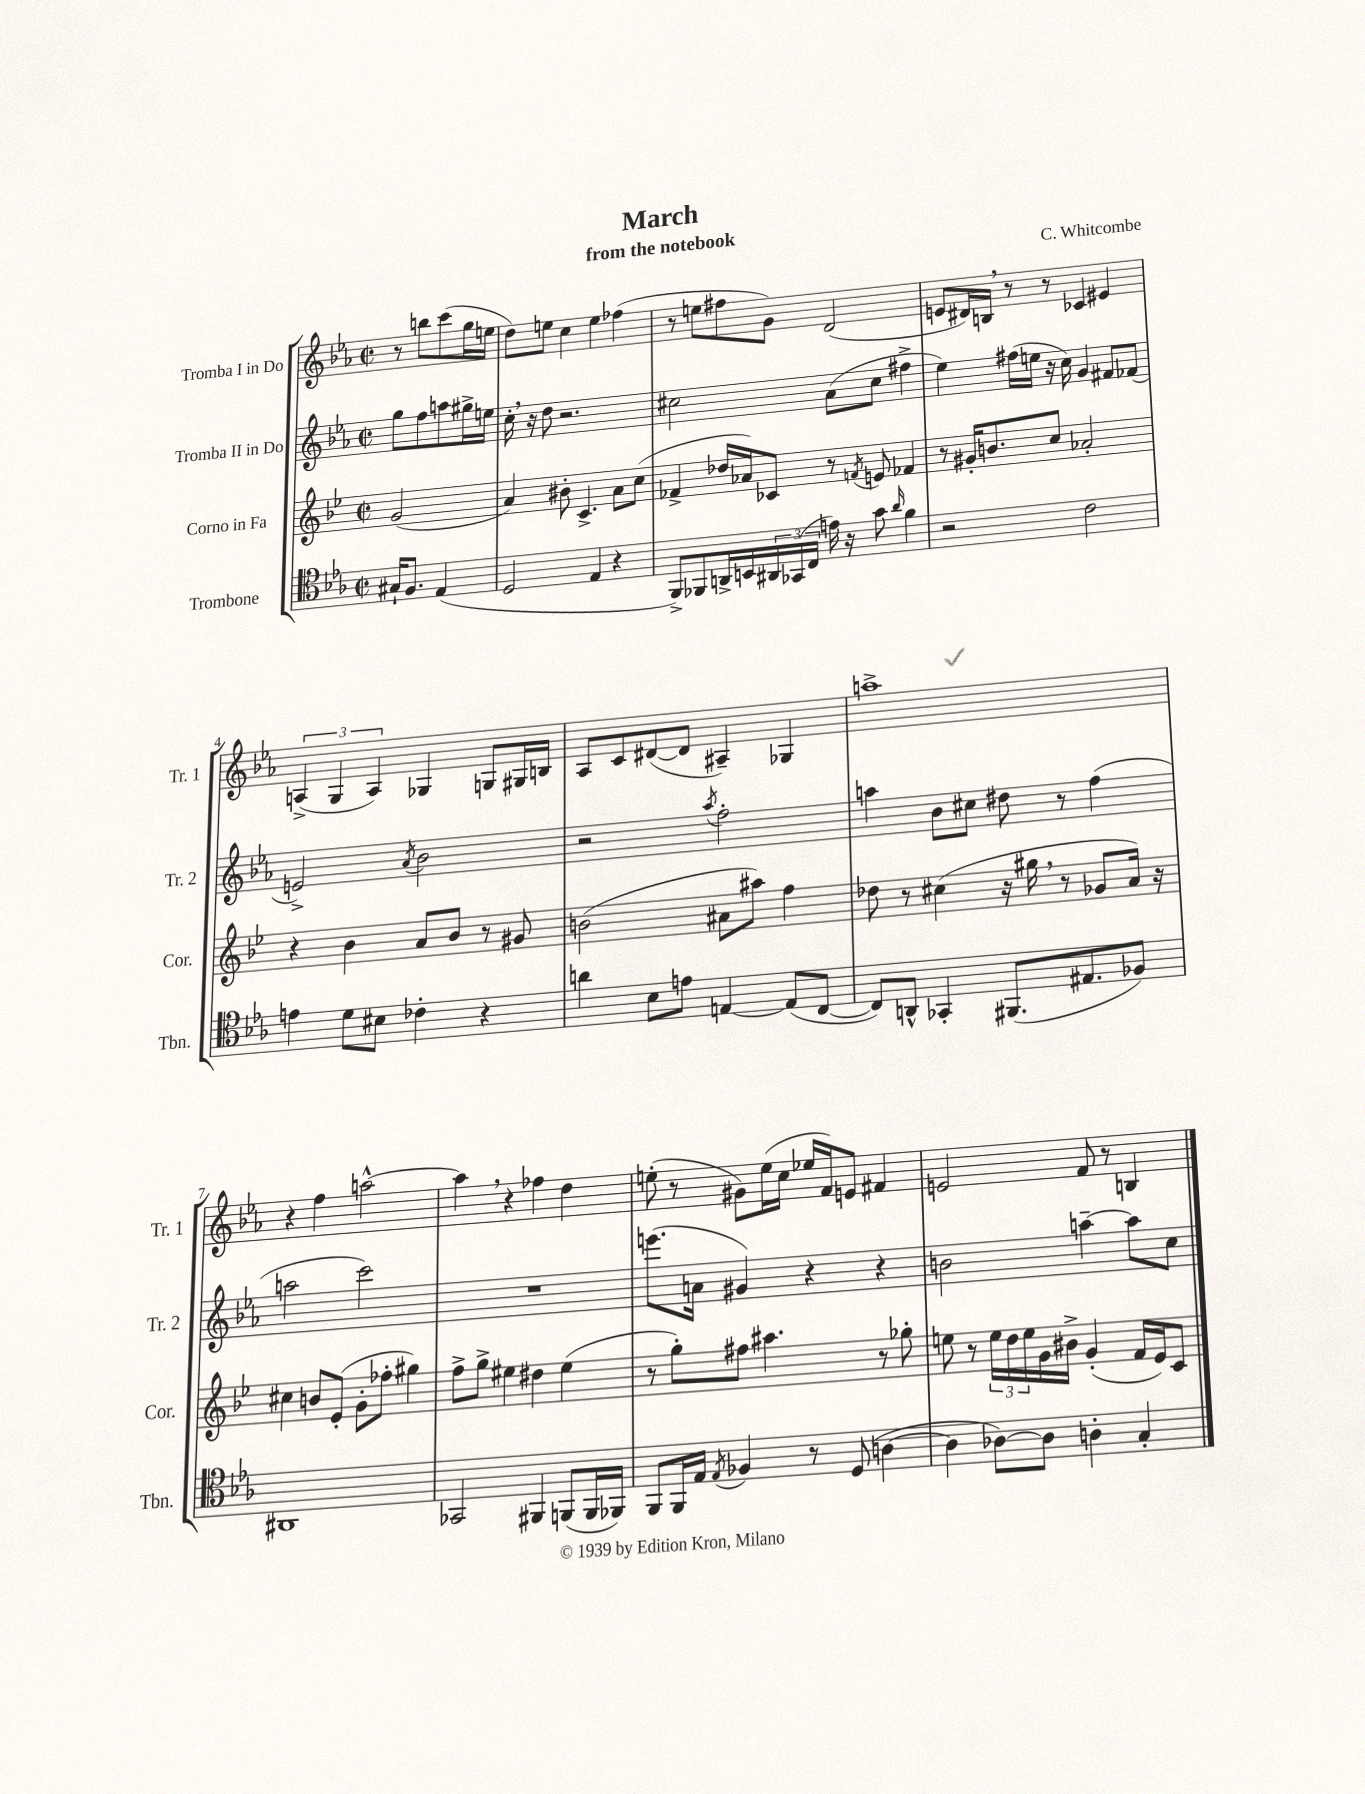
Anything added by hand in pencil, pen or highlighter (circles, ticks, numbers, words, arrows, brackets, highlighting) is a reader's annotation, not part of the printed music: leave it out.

**kern	**kern	**kern	**kern
*part4	*part3	*part2	*part1
*staff4	*staff3	*staff2	*staff1
*I"Trombone	*I"Corno in Fa	*I"Tromba II in Do	*I"Tromba I in Do
*I'Tbn.	*I'Cor.	*I'Tr. 2	*I'Tr. 1
*clefC4	*clefG2	*clefG2	*clefG2
*k[b-e-a-]	*k[b-e-]	*k[b-e-a-]	*k[b-e-a-]
*M2/2	*M2/2	*M2/2	*M2/2
*met(c|)	*met(c|)	*met(c|)	*met(c|)
=	=	=	=
16G#X`/KL	(2g/	8gg\L	8r
8.F/J	.	.	.
.	.	8ff\	8bbn\L
(4E-/	.	8aan\	(8ccc\
.	.	16gg#X^\L	16gg\L
.	.	16een\JJ	16een\JJ
=1	=1	=1	=1
2D/	4a/)	16cc',\	8dd\L)
.	.	16r	.
.	.	8dd\	8een\J
.	8b#X'\	2.r	4cc\
.	4.c^/	.	.
4E-/	.	.	4ee\
4r	8a\L	.	(4ff-X\
.	(8cc\J	.	.
=2	=2	=2	=2
8FF^/L)	4f-X^/	2cc#X\	8r
8FF-X/	.	.	8een\L
16AAn^/L	16dd-X/LL	.	8ff#X\
16BBn/	16a-X/J)	.	.
24AA#X/	8c-X/J	.	8g\J)
(24GG-X/	.	.	.
24C/JJ	.	.	.
16en\)	8r	(8a-\L	(2d/
16r	.	.	.
.	8qfn/	.	.
8g\	8en/	8cc#\J	.
16qqa-/	.	.	.
4f\	4f-X/	4ff#X^\	.
=3	=3	=3	=3
2r	8r	4ee-\)	8en/L
.	16g#X'/KL	.	16d#X/L)
.	8.bn/	.	16Bn,/JJ
.	.	(16ff#X\LL	8r
.	.	16een\JJ	.
.	8cc/J	16r	8r
.	.	16cc\)	.
2c\	2a-X'/	4g/	4c-X/
.	.	8f#X/L	4e#X/
.	.	(8f-X/J	.
!!LO:LB:g=z
=4	=4	=4	=4
4en\	4r	2en^/)	(6An^/
.	.	.	6G/
8d\L	4b-\	.	.
.	.	.	6A/)
8B#X\J	.	.	.
.	.	8qa-/	.
4c-X'\	8a/L	2b-\	4G-X/
.	8b-/J	.	.
4r	8r	.	8Gn/L
.	8g#X/	.	16G#X/L
.	.	.	16Bn/JJ
=5	=5	=5	=5
4an\	(2bn\	2r	8A-/L
.	.	.	8c/
8B-\L	.	.	([8d#X/
8en\J	.	.	8d#/J]
.	.	8qaa-/	.
[4En/	8a#X\L	2ff'\	4A#X~/)
.	8aa#X\J)	.	.
(8E/L]	4ff\	.	4G-X/
[8C/J	.	.	.
=6	=6	=6	=6
8C/L])	8dd-X\	4aan\	1aan^
8AAn^^/J	8r	.	.
4GG-X'/	(4cc#X\	8b-\L	.
.	.	8cc#X\J	.
(8.FF#X/L	16r	8dd#X\	.
.	16gg#X,\	.	.
.	8r	8r	.
8.E#X/	.	.	.
.	8g-X/L	(4ff\	.
8F-X/J)	16a/Jk)	.	.
.	16r	.	.
!!LO:LB:g=z
=7	=7	=7	=7
1AA#X	4cc#X\	2aan\	4r
.	8bn/L	.	4ff\
.	(8e-'/J	.	.
.	8g'\L	2ccc\)	[2aan^^\
.	8ff-X'\J	.	.
.	4gg#X\)	.	.
=8	=8	=8	=8
2GG-X/	8ff^\L	1r	4aa,\]
.	8gg^\J	.	.
.	4ee#X\	.	4r
4FF#X/	4dd#X\	.	4ff-X\
(8FFn/L	(4ee#\	.	4dd\
16FF/L	.	.	.
16FF-X/JJ)	.	.	.
=9	=9	=9	=9
8FF/L	8r	(8.eeen\L	(8een'\
16FF/L	8gg'\L)	.	8r
16E-/JJ	.	16an\Jk	.
8qE-/	.	.	.
4F-X/	8ff#X\J	4g#X/)	8g#X\L)
.	4.aa#X\	.	(16ee\L
.	.	.	16cc\JJ
8r	.	4r	16ee-X/LL
.	.	.	16f/J)
(8D/	.	.	8en/J
[4An\	8r	4r	4f#X/
.	8gg-X'\	.	.
=10	=10	=10	=10
4A\]	8een\	2bn\	2en/
.	8r	.	.
[8A-X\L)	24ee\LL	.	.
.	24dd\	.	.
.	24ee\	.	.
8A-\J]	16g\	.	.
.	16b#X^\JJ	.	.
4An'\	(4g'/	[4aan~\	8f/
.	.	.	8r
4G'/	16f/LL	8aa\L]	4Bn/
.	16e-/J)	.	.
.	8c/J	8cc\J	.
==	==	==	==
*-	*-	*-	*-
